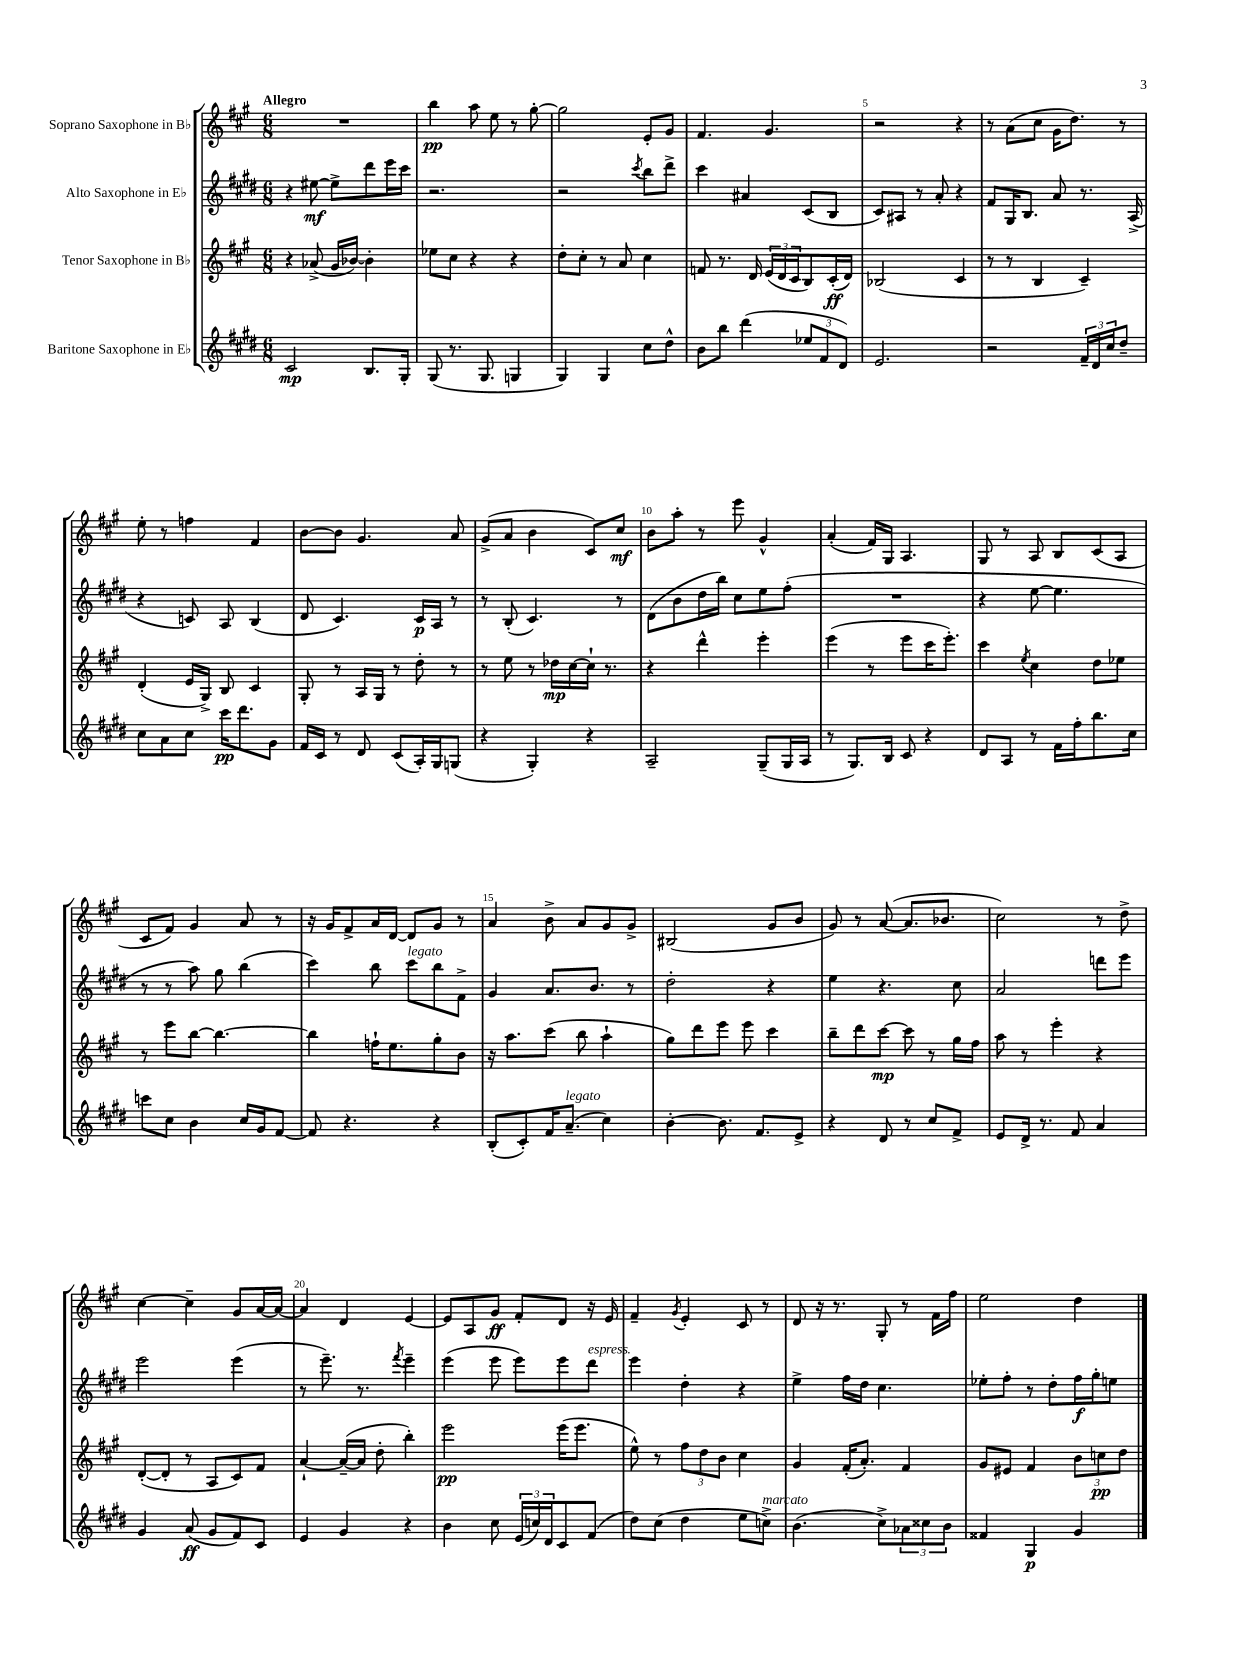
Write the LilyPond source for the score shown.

<<
\new StaffGroup <<
\new Staff = "s0" \with { instrumentName = "Soprano Saxophone in Bb" } {
    \clef treble \key a \major \numericTimeSignature \time 6/8 \tempo "Allegro"
    R2. |
    b''4\pp a''8 e''8 r8 gis''8~-. |
    gis''2 e'8-. gis'8 |
    fis'4. gis'4. |
    r2 r4 |
    r8 a'8( cis''8 gis'16 d''8.) r8 |
    e''8-. r8 f''4 fis'4 |
    b'8~ b'8 gis'4. a'8 |
    gis'8->( a'8 b'4 cis'8) cis''8\mf |
    b'8 a''8-. r8 e'''8 gis'4-^ |
    a'4-.( fis'16) gis16 a4. |
    gis8 r8 a8 b8 cis'8( a8 |
    cis'8 fis'8) gis'4 a'8 r8 |
    r16 gis'16 fis'8-> a'16 d'16~ d'8 gis'8 r8 |
    a'4 b'8-> a'8 gis'8 gis'8-> |
    bis2( gis'8 b'8 |
    gis'8) r8 a'8~( a'8. bes'8. |
    cis''2) r8 d''8-> |
    cis''4~ cis''4-- gis'8 a'16~ a'16~ |
    a'4 d'4 e'4~ |
    e'8 a8 gis'8\ff fis'8-. d'8 r16 e'16 |
    fis'4-- \acciaccatura { gis'8 } e'4-. cis'8 r8 |
    d'8 r16 r8. gis8-. r8 fis'16 fis''16 |
    e''2 d''4 \bar "|." |
}
\new Staff = "s1" \with { instrumentName = "Alto Saxophone in Eb" } {
    \clef treble \key e \major \numericTimeSignature \time 6/8
    r4 eis''8~\mf eis''8-> dis'''8 e'''16 cis'''16 |
    r2. |
    r2 \acciaccatura { cis'''8 } b''8 dis'''8-> |
    cis'''4 ais'4 cis'8( b8 |
    cis'8) ais8 r8 a'8-. r4 |
    fis'8 gis16 b8. a'8 r8. a16->( |
    r4 c'8) a8 b4( |
    dis'8 cis'4.) cis'16\p a16 r8 |
    r8 b8-.( cis'4.) r8 |
    dis'8( b'8 dis''16 b''16) cis''8 e''8 fis''8-.( |
    R2. |
    r4 e''8~ e''4. |
    r8 r8 a''8) gis''8 b''4( |
    cis'''4) b''8 cis'''8^\markup { \italic "legato" } b''8 fis'8-> |
    gis'4 a'8. b'8. r8 |
    dis''2-. r4 |
    e''4 r4. cis''8 |
    a'2 d'''8 e'''8 |
    e'''2 e'''4( |
    r8 e'''8.--) r8. \acciaccatura { fis'''8 } e'''4-- |
    e'''4( e'''8 e'''8) e'''8 dis'''8^\markup { \italic "espress." } |
    e'''4 dis''4-. r4 |
    e''4-> fis''16 dis''16 cis''4. |
    ees''8-. fis''8-. r8 dis''8-. fis''16\f gis''16-. e''8 \bar "|." |
}
\new Staff = "s2" \with { instrumentName = "Tenor Saxophone in Bb" } {
    \clef treble \key a \major \numericTimeSignature \time 6/8
    r4 aes'8->( gis'16 bes'16~) bes'4-. |
    ees''8 cis''8 r4 r4 |
    d''8-. cis''8-. r8 a'8 cis''4 |
    f'8 r8. d'16 \tuplet 3/2 { e'16( d'16 cis'16 } b8) cis'16-.\ff( d'16) |
    bes2( cis'4 |
    r8 r8 b4 cis'4--) |
    d'4-.( e'16 gis16->) b8 cis'4 |
    gis8-. r8 a16 gis16 r8 d''8-. r8 |
    r8 e''8 r8 des''16\mp cis''16~ cis''16-! r8. |
    r4 d'''4-^ e'''4-. |
    e'''4( r8 e'''8 cis'''16 e'''8.-.) |
    cis'''4 \acciaccatura { e''8 } cis''4 d''8 ees''8 |
    r8 e'''8 b''8~ b''4.~ |
    b''4 f''16-! e''8. gis''8-. b'8 |
    r16 a''8. cis'''8( b''8 a''4-! |
    gis''8) d'''8 e'''8 e'''8 cis'''4 |
    b''8-- d'''8 cis'''8~\mp cis'''8 r8 gis''16 fis''16 |
    a''8 r8 e'''4-. r4 |
    d'8~-.( d'8-. r8 a8 cis'8) fis'8 |
    a'4~-! a'16~--( a'16 d''8-. b''4-.) |
    e'''2\pp e'''16( e'''8. |
    e''8-^) r8 \tuplet 3/2 { fis''8 d''8 b'8 } cis''4 |
    gis'4 fis'16-.( a'8.-.) fis'4 |
    gis'8 eis'8 fis'4 \tuplet 3/2 { b'8 c''8\pp d''8 } \bar "|." |
}
\new Staff = "s3" \with { instrumentName = "Baritone Saxophone in Eb" } {
    \clef treble \key e \major \numericTimeSignature \time 6/8
    cis'2\mp b8. gis16-. |
    gis8( r8. gis8. g4 |
    gis4) gis4 cis''8 dis''8-^ |
    b'8 b''8 dis'''4( \tuplet 3/2 { ees''8 fis'8 dis'8) } |
    e'2. |
    r2 \tuplet 3/2 { fis'16-- dis'16 cis''16 } dis''8-- |
    cis''8 a'8 cis''8 cis'''16\pp dis'''8. gis'8 |
    fis'16 cis'16 r8 dis'8 cis'8( a16-.) gis16 g8( |
    r4 gis4-.) r4 |
    a2-- gis8--( gis16 a16 |
    r8 gis8.) b16 cis'8 r4 |
    dis'8 a8 r8 fis'16 fis''16-. b''8. cis''16 |
    c'''8 cis''8 b'4 cis''16 gis'16 fis'8~ |
    fis'8 r4. r4 |
    b8-.( cis'8-.) fis'16 a'8.--^\markup { \italic "legato" }( cis''4) |
    b'4~-. b'8. fis'8. e'8-> |
    r4 dis'8 r8 cis''8 fis'8-> |
    e'8 dis'16-> r8. fis'8 a'4 |
    gis'4 a'8\ff( gis'8 fis'8) cis'8 |
    e'4 gis'4 r4 |
    b'4 cis''8 \tuplet 3/2 { e'16( c''16) dis'16 } cis'8 fis'8( |
    dis''8) cis''8( dis''4 e''8 c''8->^\markup { \italic "marcato" }) |
    b'4.( cis''8->) \tuplet 3/2 { aes'8 cisis''8 b'8 } |
    fisis'4 gis4\p gis'4 \bar "|." |
}
>>
>>
\layout { \context { \Score \override BarNumber.break-visibility = ##(#f #t #t) barNumberVisibility = #(every-nth-bar-number-visible 5) } }
